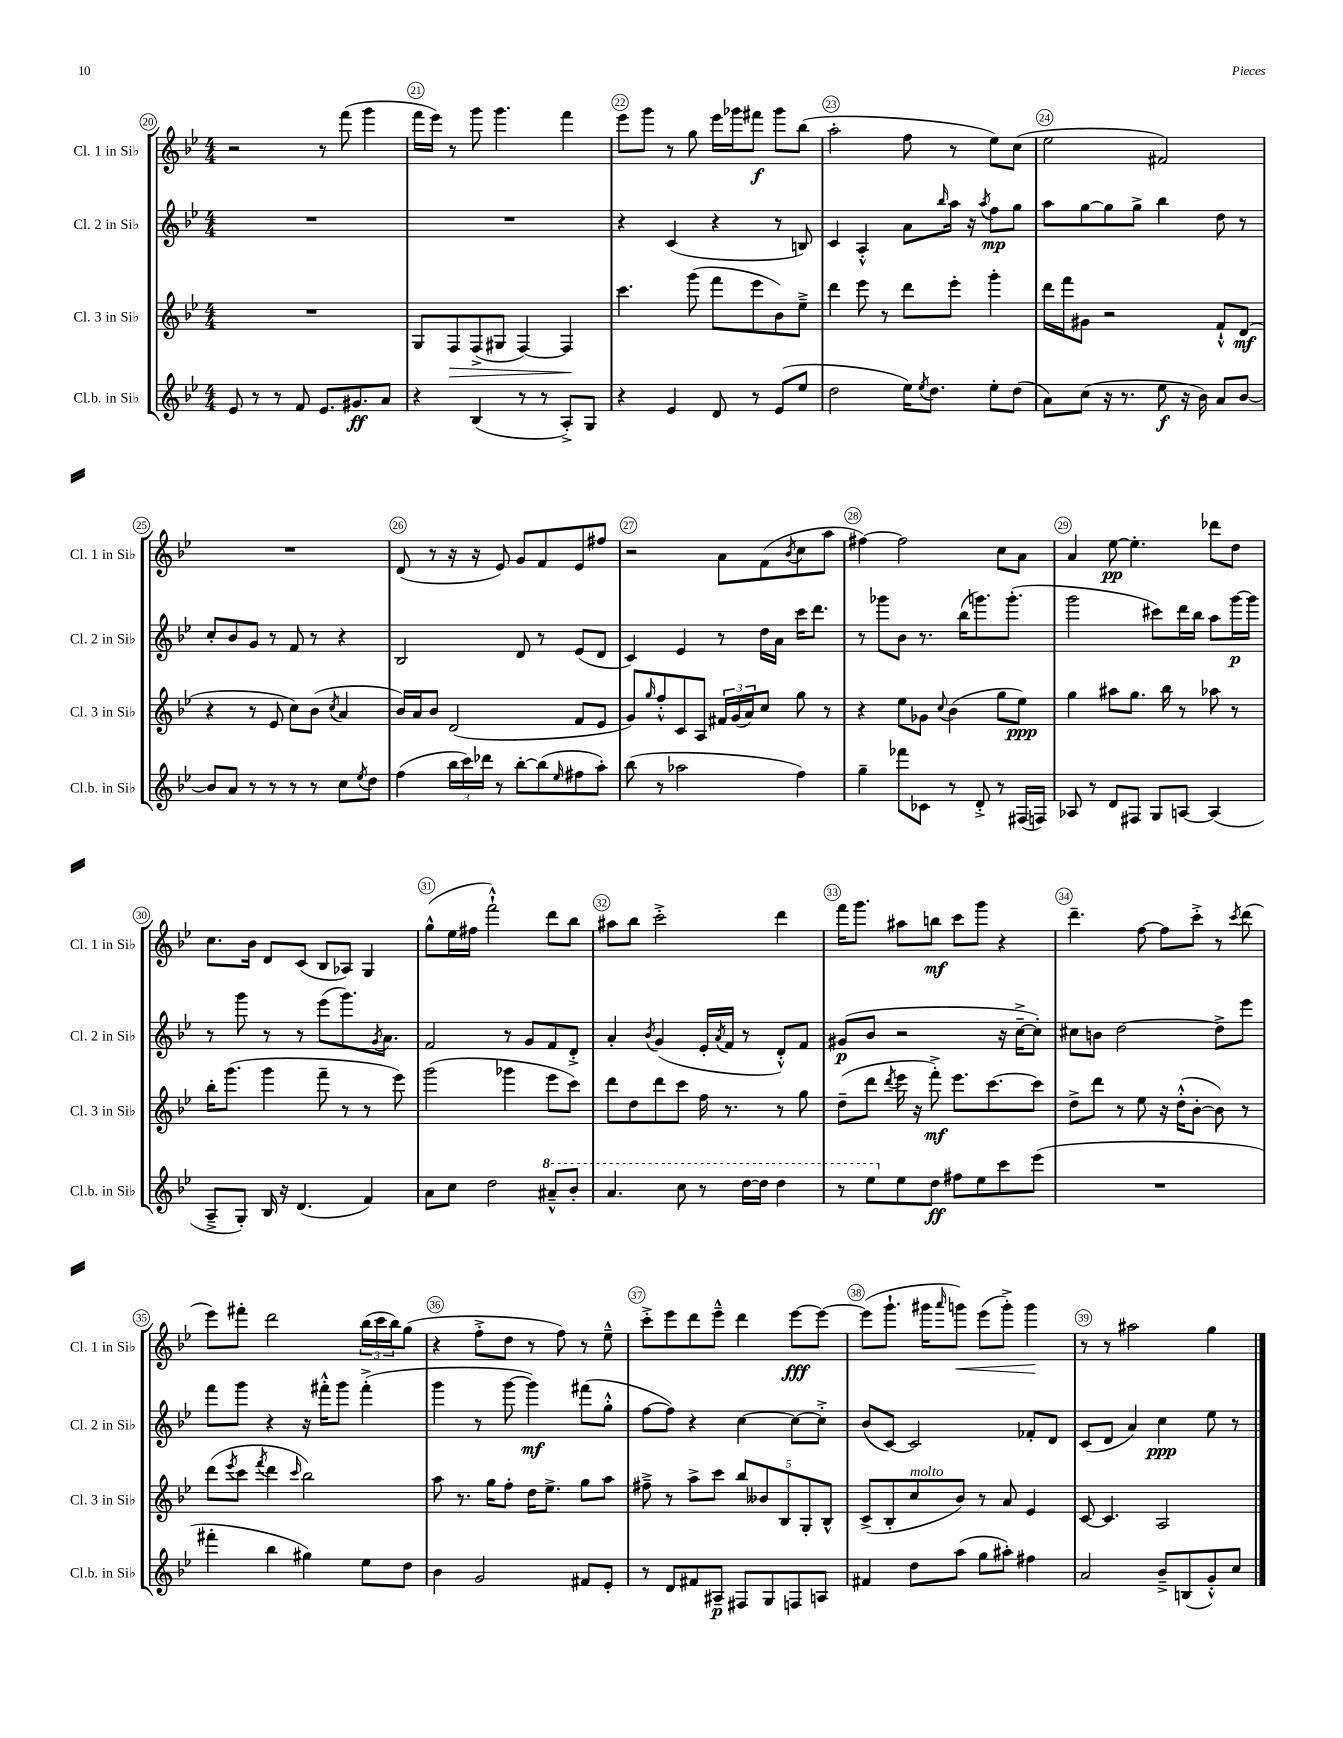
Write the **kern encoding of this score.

**kern	**kern	**kern	**kern
*staff4	*staff3	*staff2	*staff1
*clefG2	*clefG2	*clefG2	*clefG2
*k[b-e-]	*k[b-e-]	*k[b-e-]	*k[b-e-]
*M4/4	*M4/4	*M4/4	*M4/4
8e-	1r	1r	2r
8r	.	.	.
8r	.	.	.
8f	.	.	.
8.e-	.	.	8r
.	.	.	(8fff
8.g#	.	.	.
.	.	.	4ggg
8a	.	.	.
=	=	=	=
4r	8G	1r	16fff
.	.	.	16eee-)
.	8F	.	8r
(4B-	(8F^	.	8ggg
.	8G#	.	4.ggg
8r	[4F)	.	.
8r	.	.	.
8A'^)	4F]	.	4fff
8G	.	.	.
=	=	=	=
4r	4.ccc	4r	8eee-
.	.	.	8ggg
4e-	.	(4c	8r
.	(8ggg	.	8gg
8d	8fff	4r	16eee-
.	.	.	16ggg-
8r	8eee-	.	8fff#
(8e-	8b-)	8r	8ggg-
8ee-	8ee-~^	8B)	(8bb-
=	=	=	=
2dd	4ddd	4c	2aa'
.	8eee-	4A'^^	.
.	8r	.	.
16ee-)	8ddd	8a	8ff
8qee-	.	.	.
8.dd	.	.	.
.	.	16qqbb-	.
.	8eee-'	16aa	8r
.	.	16r	.
.	.	8qaa	.
8ee-'	4ggg'	8ff	8ee-)
(8dd	.	8gg	(8cc
=	=	=	=
8a)	16ddd	8aa	2ee-
.	16fff	.	.
(8cc	8g#	[8gg	.
16r	2r	8gg]	.
8.r	.	.	.
.	.	8gg^	.
8ee-	.	4bb-	2f#)
16r	.	.	.
16b-)	.	.	.
8a	8f`^^	8dd	.
[8b-	(8d	8r	.
=	=	=	=
8b-]	4r	8cc'	1r
8a	.	8b-	.
8r	8r	8g	.
8r	8e-	8r	.
8r	8cc)	8f	.
8r	(8b-	8r	.
.	8qcc	.	.
8cc	4a	4r	.
8qee-	.	.	.
8dd	.	.	.
=	=	=	=
(4ff	16b-)	2B-	(8d
.	16a	.	.
.	8b-	.	8r
24bb-	(2d	.	16r
24ccc)	.	.	.
.	.	.	16r
24ddd-	.	.	.
8r	.	.	8e-)
[8bb-'	.	8d	8g
(8bb-]	.	8r	8f
16qqee-	.	.	.
8ff#	8f	(8e-	8e-
8aa')	8e-	8d	8ff#
=	=	=	=
(8bb-	8g)	4c)	2r
.	16qqgg	.	.
8r	8ff'^^	.	.
2aa-	8c	4e-	.
.	8A	.	.
.	24f#	8r	8a
.	(24g	.	.
.	24a)	.	.
.	8cc	16dd	(8f
.	.	16a	.
.	.	.	8qb-
4ff)	8gg	16ccc	8cc
.	.	8.ddd	.
.	8r	.	8aa
=	=	=	=
4gg~	4r	8r	[4ff#)
.	.	8ggg-	.
8fff-	8ee-	8b-	2ff#]
8c-	8g-	8.r	.
.	8qqcc	.	.
8r	(4b-	.	.
.	.	(16bb-	.
8d'^	.	8.ggg)	.
8r	8gg	.	8cc
.	.	(8.ggg'	.
(16F#	8ee-)	.	8a
16F)	.	.	.
=	=	=	=
8A-	4gg	2ggg	4a
8r	.	.	.
8d	8aa#	.	[8ee-
8F#	8.gg	.	4.ee-']
8G	.	8ccc#)	.
.	16bb-	.	.
[8A	8r	16ddd	.
.	.	16bb-	.
(4A]	8aa-	8aa	8ddd-
.	8r	[16ggg	8dd
.	.	16ggg]	.
=	=	=	=
8A~^	16bb-'	8r	8.cc
.	(8.ggg	.	.
8G')	.	8ggg	.
.	.	.	16b-
16B-	4ggg	8r	8d
16r	.	.	.
(4.d	.	8r	(8c
.	8fff~	(8eee-	8B-
.	8r	8.ggg)	8A-)
4f)	8r	.	4G
.	.	8qg	.
.	.	8.a	.
.	8eee-)	.	.
=	=	=	=
8a	(2ggg	2f	(8gg^^
8cc	.	.	16ee-
.	.	.	16ff#
2dd	.	.	2fff`^^)
.	4ggg-	8r	.
.	.	8g	.
8aa#~^^	8eee-	8f	8ddd
8bb-'	8ccc)	8d'^	8bb-
=	=	=	=
4.aa	8ddd	4a'	8aa#
.	8dd	.	8bb-
.	.	8qb-	.
.	8ddd	(4g	2ccc'^
8ccc	8ccc	.	.
8r	16ff	16e-'	.
.	.	8qa	.
.	8.r	16f	.
[16ddd	.	8r	.
16ddd]	.	.	.
4ddd	8r	8d'^^)	4ddd
.	8gg	8f	.
=	=	=	=
8r	(8dd~	(8g#	16fff
.	.	.	8.ggg
8eee-	8ddd	8b-	.
.	8qddd	.	.
8ee-	16eee-	2r	8aa#
.	16r	.	.
8dd	8fff'^)	.	8bb
8ff#	8.eee-	.	8ccc
8ee-	.	.	8ggg
.	[8.ccc	.	.
8ccc	.	16r	4r
.	.	[16cc~^	.
(8eee-	8ccc]	8cc'])	.
=	=	=	=
1r	8dd^	8cc#	4.ddd~
.	8ddd	8b	.
.	8r	[2dd	.
.	8ee-	.	[8ff
.	16r	.	8ff]
.	(16dd'^^	.	.
.	[8b-'	.	8ccc'^
.	8b-])	8dd^]	8r
.	.	.	8qccc
.	8r	8eee-	(8ddd
=	=	=	=
4fff#'	(8ddd	8fff	8eee-)
.	8qeee-	.	.
.	8ccc	8ggg	8fff#'
.	8qfff	.	.
4bb-	4ddd	4r	2ddd
.	16qqccc	.	.
4gg#)	2bb-)	16r	.
.	.	16fff#'^^	.
.	.	8ggg	.
8ee-	.	(4fff#'^	(24bb-
.	.	.	24ccc
.	.	.	24bb-)
8dd	.	.	(8gg
=	=	=	=
4b-	8aa	4ggg	4r
.	8.r	.	.
2g	.	8r	8ff'^
.	16gg	.	.
.	8ff'	[8ggg	8dd
.	16dd	4ggg])	8r
.	8.ee-^	.	.
.	.	.	8ff)
8f#	8gg	(8fff#	8r
8e-'	8aa	8gg'^^	8ee-~^^
=	=	=	=
8r	8ff#~^	[8ff	8ccc'^
8d	8r	8ff])	8eee-
8f#	8aa^	4r	8ddd
8A#~	8ccc	.	8eee-~^^
8F#	10bb-	[4cc	4ddd
.	10b--	.	.
8G	.	.	.
.	10B-	.	.
8F	.	8cc_	[8eee-
.	10G'	.	.
8A	.	8cc'^]	8eee-_
.	10B-^^	.	.
=	=	=	=
4f#	(8c^	(8b-	(8eee-]
.	8B-'	[8c)	8.ggg`
8dd	8cc	2c]	.
.	.	.	16ggg#
.	.	.	16qqaaa
(8aa	8b-)	.	8ggg)
8gg	8r	.	(8eee-
8aa#')	8a	.	8ggg'^)
4ff#	4e-	8f-'	4ggg
.	.	8d	.
=	=	=	=
2a	[8c	(8c	8r
.	4.c]	8d	8r
.	.	4a)	2aa#
8b-~^	2A	4cc	.
(8B	.	.	.
8g'^^)	.	8ee-	4gg
8cc	.	8r	.
==	==	==	==
*-	*-	*-	*-
